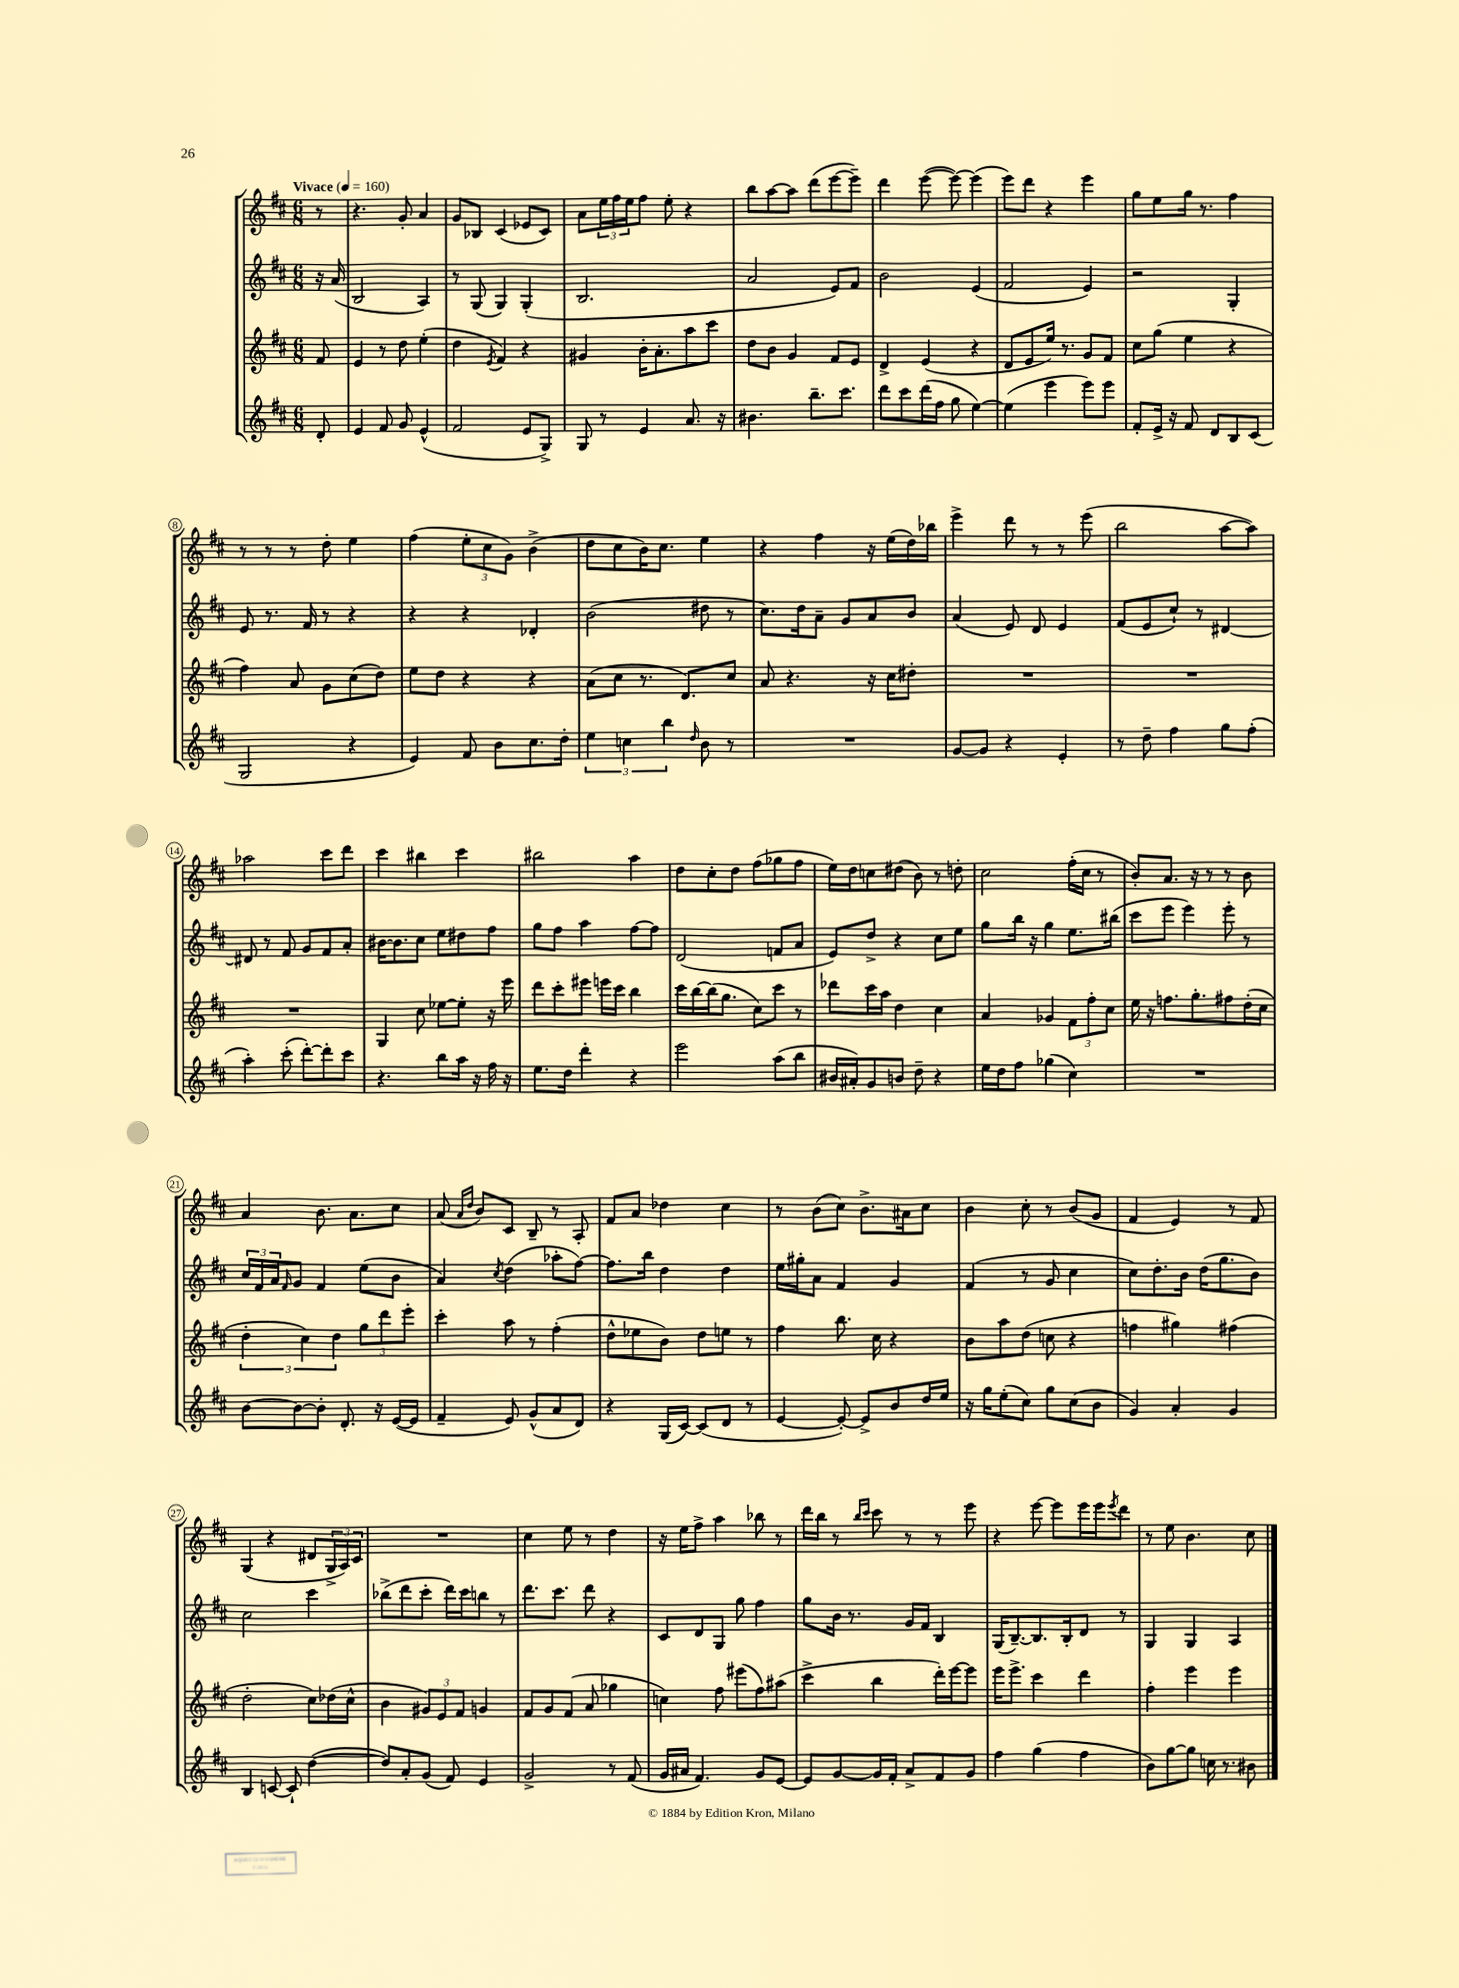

**kern	**kern	**kern	**kern
*staff4	*staff3	*staff2	*staff1
*clefG2	*clefG2	*clefG2	*clefG2
*k[f#c#]	*k[f#c#]	*k[f#c#]	*k[f#c#]
*M6/8	*M6/8	*M6/8	*M6/8
*MM160	*MM160	*MM160	*MM160
8d'/	8f#/	16r	8r
.	.	(16a/	.
=	=	=	=
4e/	4e/	2B/	4.r
8f#/	8r	.	.
8g/	8dd\	.	8g'/
(4e^^/	(4ee'\	4A/)	4a/
=	=	=	=
2f#/	4dd\	8r	8g/L
.	.	(8G/	8B-/J
.	8qe/	.	.
.	4f#/)	4G/)	(4c#/
8e/L	4r	(4G'/	8e-/L
8G^/J)	.	.	8c#/J)
=	=	=	=
8G/	4g#/	2.B/	8a\L
8r	.	.	24ee\L
.	.	.	24ff#\
.	.	.	24ee\J
4e/	16b'\LK	.	8ff#\J
.	8.a'\	.	.
.	.	.	8ee'\
8.a/	8aa\	.	4r
.	8ccc#\J	.	.
16r	.	.	.
=	=	=	=
4.b#\	8dd\L	2a/	8bb\L
.	8b\J	.	[8aa\
.	4g/	.	8aa\]J
8.bb~\L	.	.	(8ddd\L
.	8f#/L	8e/L)	[8eee\
8.ccc#\J	.	.	.
.	8e/J	8f#/J	8eee~\]J)
=	=	=	=
8ddd\L	4d^/	2b\	4ddd\
8ccc#\	.	.	.
(16ddd\L	(4e/	.	([8eee\
16ff#\JJ	.	.	.
8gg\	.	.	8eee\_)
[4ee\)	4r	(4e/	(4eee\]
=	=	=	=
(4ee\]	8d/L	2f#/	8eee\L)
.	8e/	.	8ddd\J
4eee\	16ee/Jk)	.	4r
.	8.r	.	.
8eee\L)	8g/L	4e/)	4eee\
8eee\J	8f#/J	.	.
=	=	=	=
8f#'/L	8cc#\L	2r	8gg\L
16e^/Jk	(8gg\J	.	8ee\
16r	.	.	.
8f#/	4ee\	.	16gg\Jk
.	.	.	8.r
8d/L	.	.	.
8B/	4r	4G'/	4ff#\
(8c#/J	.	.	.
=	=	=	=
2G/	4ff#\)	8e/	8r
.	.	8.r	8r
.	8a/	.	8r
.	.	16f#/	.
.	8g\L	8r	8dd'\
4r	(8cc#\	4r	4ee\
.	8dd\J)	.	.
=	=	=	=
4e/)	8ee\L	4r	(4ff#\
.	8dd\J	.	.
8f#/	4r	4r	12ee'\L
.	.	.	12cc#\
8b\L	.	.	.
.	.	.	12g\J)
8.cc#\	4r	4d-'/	(4b^\
16dd'\Jk	.	.	.
=	=	=	=
6ee\	(8a\L	(2b\	8dd\L
.	8cc#\J	.	8cc#\
6cc\	.	.	.
.	8.r	.	16b\K)
.	.	.	8.cc#\J
6bb\	.	.	.
.	8.d/L)	.	.
16qqdd/	.	.	.
8b\	.	8dd#\	4ee\
8r	8cc#/J	8r	.
=	=	=	=
2.r	8a/	8.cc#\L)	4r
.	4.r	.	.
.	.	16dd\k	.
.	.	8a~\J	4ff#\
.	.	8g/L	.
.	16r	8a/	16r
.	16cc#\LK	.	(16ee\LL
.	8dd#'\J	8b/J	16dd\)
.	.	.	16bb-\JJ
=	=	=	=
[8g/L	2.r	(4a/	4eee^\
8g/]J	.	.	.
4r	.	8e/)	8ddd\
.	.	8d/	8r
4e'/	.	4e/	8r
.	.	.	(8eee\
=	=	=	=
8r	2.r	(8f#/L	2bb\
8dd~\	.	8e/	.
4ff#\	.	8cc#`/J)	.
.	.	8r	.
8gg\L	.	[4d#/	[8aa\L
(8ff#'\J	.	.	8aa\]J)
=	=	=	=
4aa'\)	2.r	8d#/]	2aa-\
.	.	8r	.
(8ccc#'\	.	8f#/	.
[8ddd'\L)	.	8g/L	.
8ddd'\]	.	8f#/	8ccc#\L
8ccc#\J	.	8a'/J	8ddd\J
=	=	=	=
4.r	4G/	[16b#\LK	4ccc#\
.	.	8.b#\]	.
.	8cc#\	8cc#\J	4bb#\
8bb\L	[8ee-\L	8ee\L	.
16aa\Jk	8ee-'\]J	8dd#\	4ccc#\
16r	.	.	.
16ff#\	16r	8ff#\J	.
16r	16eee\	.	.
=	=	=	=
8.ee\L	8ddd\L	8gg\L	2bb#\
.	8ccc#'\	8ff#\J	.
16dd\Jk	.	.	.
4ddd'\	8eee#\J	4aa\	.
.	16eee\LL	.	.
.	16ccc#\JJ	.	.
4r	4bb\	[8ff#\L	4aa\
.	.	8ff#\]J	.
=	=	=	=
2eee\	16ccc#\LL	(2d/	8dd\L
.	[16bb\	.	.
.	(16bb\]J	.	8cc#'\
.	8.gg\J	.	.
.	.	.	8dd\J
.	8cc#\L)	.	(8ff#\L
(8aa\L	8ccc#\J	8f/L	8gg-\
8bb\J	8r	8a/J	8ff#\J
=	=	=	=
16b#/LL	8ddd-\L	8e/L)	16ee\LL)
16a#'/J)	.	.	16dd\J
8g/	16ccc#\L	8dd^/J	8cc\
.	16aa\JJ	.	.
8b/J	4dd\	4r	(8dd#\J
8dd~\	.	.	8b\)
4r	4cc#\	8cc#\L	8r
.	.	8ee\J	8dd'\
=	=	=	=
16ee\LL	4a/	8gg\L	2cc#\
16dd\J	.	.	.
8ff#\J	.	16bb\Jk	.
.	.	16r	.
(4gg-\	4g-/	4gg\	.
4cc#\)	12f#\L	8.ee\L	(16ff#'\LL
.	.	.	16cc#\JJ
.	12ff#'\	.	.
.	.	.	8r
.	12cc#\J	.	.
.	.	(16bb#\Jk	.
=	=	=	=
2.r	16ee\	8ccc#\L	8b'/L)
.	16r	.	.
.	8.ff\L	8eee\J	8.a/J
.	.	4eee\)	.
.	8.gg'\	.	16r
.	.	.	8r
.	8ff#\	8eee'\	8r
.	(16dd'\L	8r	8b\
.	16cc#\JJ	.	.
=	=	=	=
[8b\L	6dd'\	24cc#/LL	4a/
.	.	24f#/	.
.	.	24a/J	.
.	.	16qqf#/	.
8b\_	.	8g/J	.
.	6cc#\)	.	.
8b'\]J	.	4f#/	8.b\
.	6dd\	.	.
8.d'/	.	.	.
.	.	.	8.a\L
.	12gg\L	(8ee\L	.
16r	.	.	.
.	12ddd\	.	.
([16e/LL	.	8b\J	8cc#\J
.	12eee'\J	.	.
16e/]JJ	.	.	.
=	=	=	=
4f#~/	4ccc#'\	4a/)	(8a/
.	.	.	16qqa/LL
.	.	.	16qqdd/JJ
.	.	.	8b/L)
.	.	8qcc#/	.
8e/)	8aa\	(4dd\	8c#/J
(8g^^/L	8r	.	8B~/
8a/	(4ff#'\	8aa-'\L	8r
8d/J)	.	[8ff#\J)	8A'/
=	=	=	=
4r	8dd^^\L	8.ff#\]L	8f#/L
.	8ee-\	.	8a/J
.	.	16bb\Jk	.
(16G/LL	8b\J)	4dd\	4dd-\
[16c#/JJ)	.	.	.
(8c#/]L	8dd\L	.	.
8d/J	8ee\J	4dd\	4cc#\
8r	8r	.	.
=	=	=	=
[4e/	4ff#\	16ee\LL	8r
.	.	16gg#'\J	.
.	.	8a\J	(8b\L
8e'/_)	8.bb\	4f#/	8cc#\J)
8e^/]L	.	.	8.b^\L
.	16cc#\	.	.
8b/	4r	4g/	.
.	.	.	16a#\k
16dd/L	.	.	8cc#\J
16ee/JJ	.	.	.
=	=	=	=
16r	8b\L	(4f#/	4b\
16gg\LK	.	.	.
(8ee'\	8aa\	.	.
8cc#\J)	(8dd\J	8r	8cc#'\
8gg\L	8cc\	8g/	8r
(8cc#\	4r	4cc#\	(8b/L
8b\J	.	.	8g/J
=	=	=	=
4g/)	4ff\	8cc#\L)	4f#/
.	.	8.dd'\	.
4a'/	4gg#\)	.	4e/)
.	.	16b\Jk	.
.	.	(16dd\LK	.
.	.	8.gg\	.
4g/	(4ff#\	.	8r
.	.	8b\J)	8f#/
=	=	=	=
4B/	2dd'\	2cc#\	(4G/
[8c/	.	.	4r
8c`/]	.	.	.
([4dd\	8cc#\L)	4ccc#\	8d#/L
.	(16dd-\L	.	24G^/L
.	.	.	24A/)
.	16cc#^^\JJ	.	.
.	.	.	24c#/JJ
=	=	=	=
8dd/]L)	4b\	(8bb-^\L	2.r
8a'/	.	8ddd\	.
(8g/J	12g#/L)	8ccc#'\J	.
.	12e/	.	.
8f#/)	.	16ddd\LL)	.
.	12f#/J	.	.
.	.	16ccc#\J	.
4e/	4g/	8bb\J	.
.	.	8r	.
=	=	=	=
2g^/	8f#/L	8.ddd\L	4cc#\
.	8g/	.	.
.	.	8.ccc#\J	.
.	(8f#/J	.	8ee\
.	8a/	8ddd\	8r
8r	4gg-\	4r	4dd\
(8f#/	.	.	.
=	=	=	=
16g/LL	4cc\)	8c#/L	16r
16a#/JJ	.	.	16ee\LK
4.f#/)	.	8d/	8ff#^\J
.	8ff#\	8G/J	4aa\
.	(8eee#\L	8gg\	.
8g/L	8ff#\)	4ff#\	8bb-\
[8e/J	(8aa#\J	.	8r
=	=	=	=
8e/]L	4ccc#^\	8gg\L	16ddd\LL
.	.	.	16bb\JJ
[8g/	.	16b\Jk	8r
.	.	8.r	.
.	.	.	16qqbb/LL
.	.	.	16qqccc#/JJ
16g/]L	4bb\	.	8ccc#\
16f#'/JJ	.	.	.
8a^/L	.	16g/LL	8r
.	.	16f#/JJ	.
8f#/	16ddd'\LL)	4B/	8r
.	[16eee\J	.	.
8g/J	8eee\]J	.	8eee\
=	=	=	=
4ff#\	16eee\LK	(16G/LK	4r
.	8.eee^\J	[8.B~/)	.
(4gg\	4ccc#\	8.B/]	[8eee\
.	.	.	8eee\]L
.	.	16B'/k	.
4ff#\	4ddd\	8d/J	16eee\L
.	.	.	16eee\J
.	.	.	8qeee/
.	.	8r	8ddd\J
=	=	=	=
8b\L)	4ff#'\	4G/	8r
[8gg\	.	.	8ee\
8gg\]J	4eee\	4G/	4.b\
16cc\	.	.	.
8.r	.	.	.
.	4eee\	4A/	.
8b#\	.	.	8cc#\
==	==	==	==
*-	*-	*-	*-
